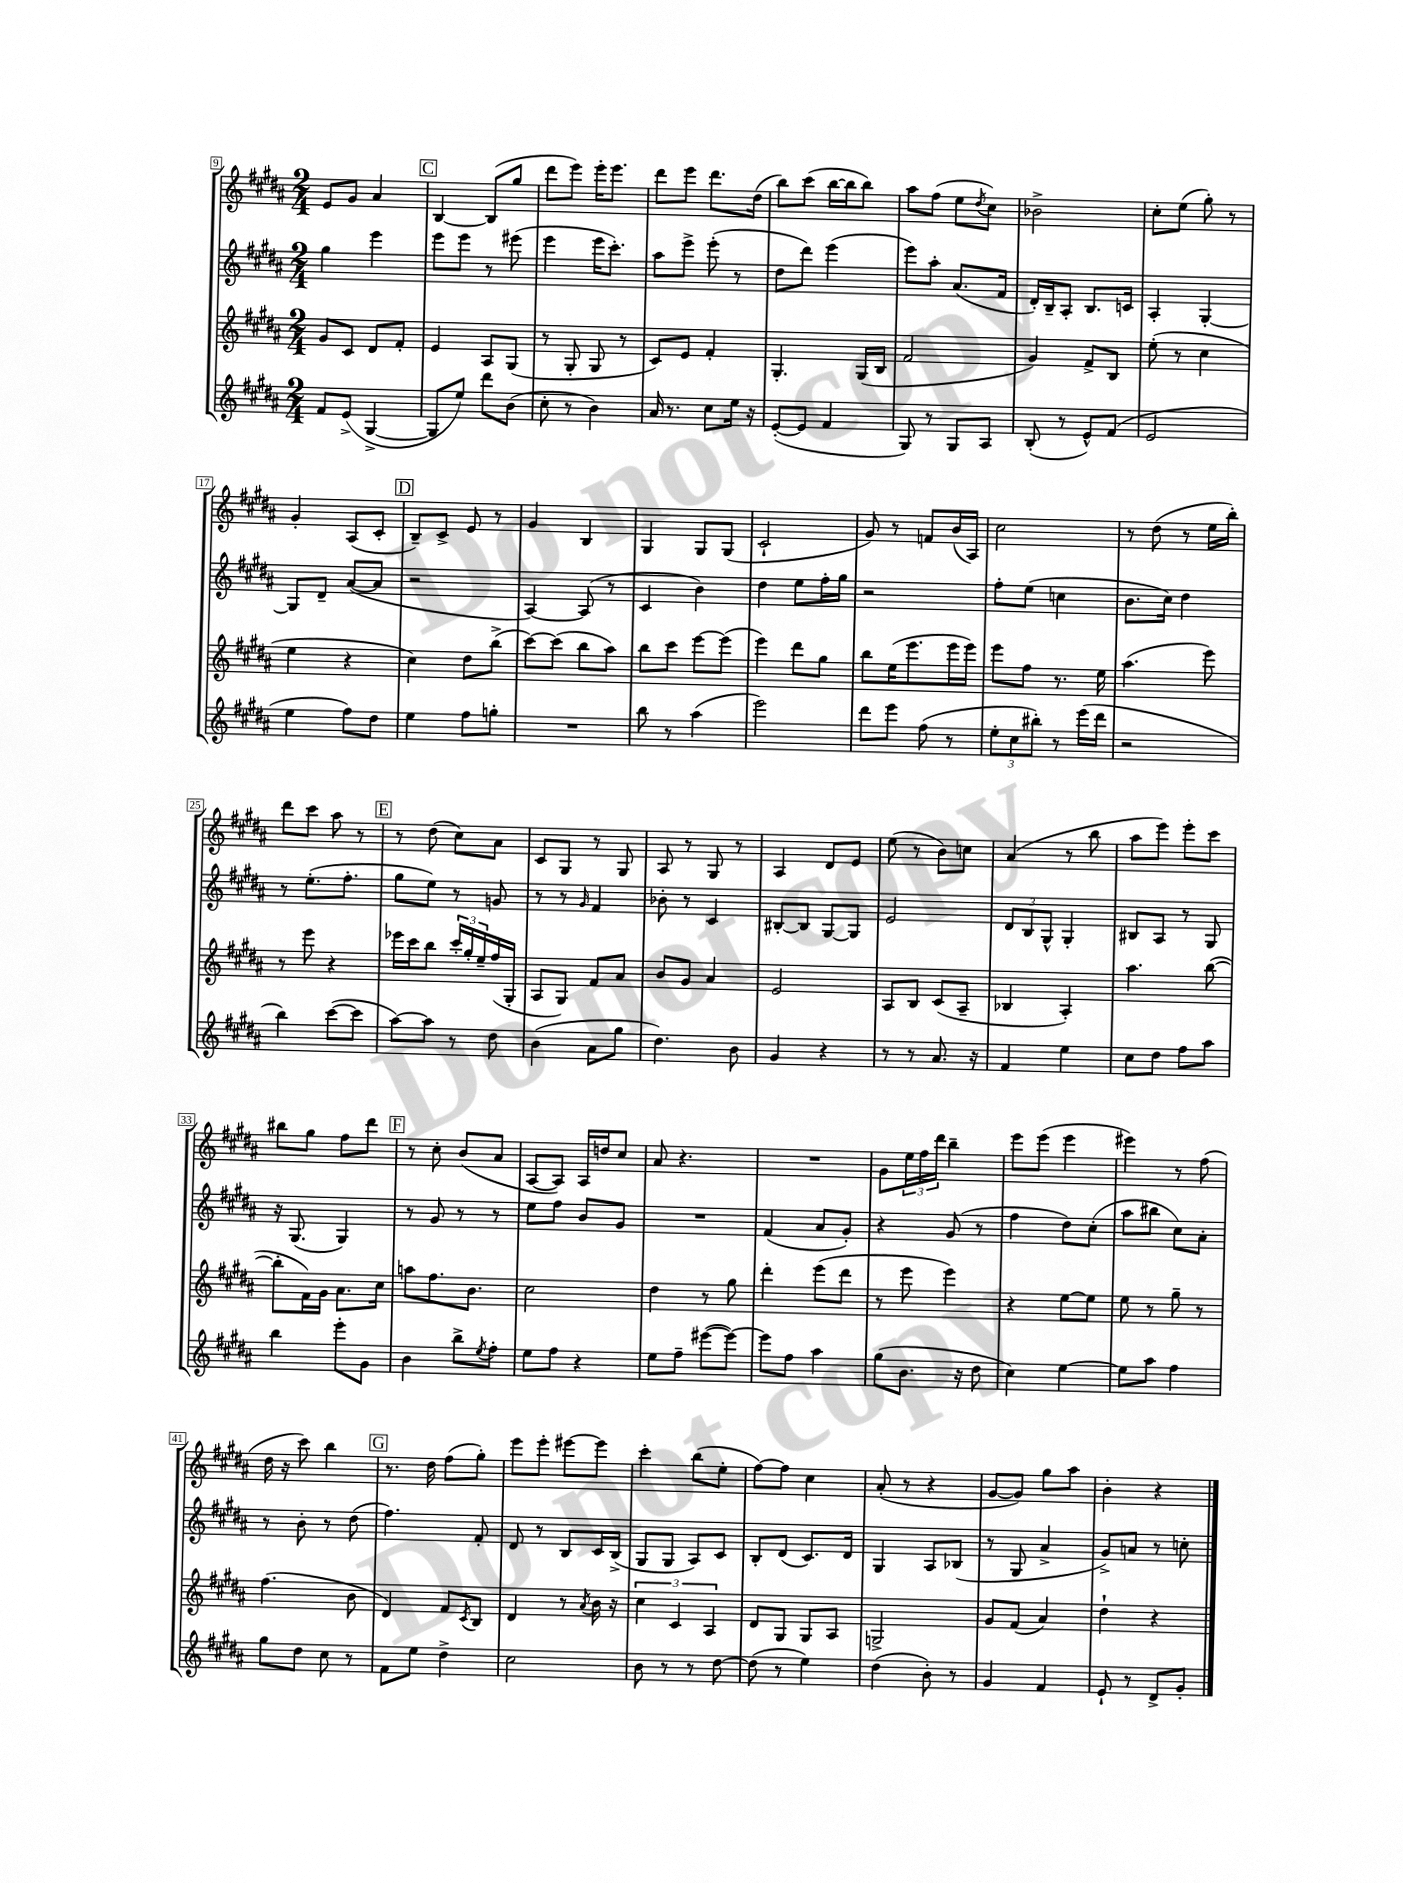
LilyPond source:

<<
\new StaffGroup <<
\new Staff = "s0" {
    \clef treble \key b \major \numericTimeSignature \time 2/4
    e'8 gis'8 ais'4 |
    \mark \markup { \box "C" } b4~ b8( gis''8 |
    dis'''8 e'''8) e'''16-. e'''8. |
    dis'''8 e'''8 dis'''8. dis''16( |
    b''8) cis'''8( b''16~ b''16 b''8) |
    ais''8 fis''8( e''8 \acciaccatura { dis''8 } cis''8) |
    bes'2-> |
    cis''8-. e''8( gis''8-.) r8 |
    gis'4-. ais8( cis'8-. |
    \mark \markup { \box "D" } b8--) cis'8-> e'8 r8 |
    gis'4 b4 |
    gis4 gis8 gis8( |
    cis'2-! |
    gis'8) r8 f'8 b'16( ais16) |
    cis''2 |
    r8 dis''8( r8 e''16 b''16-.) |
    dis'''8 cis'''8 ais''8 r8 |
    \mark \markup { \box "E" } r8 dis''8( cis''8) ais'8 |
    cis'8 gis8 r8 gis8 |
    ais8 r8 gis8 r8 |
    ais4 dis'8 e'8 |
    e''8( r8 b'8) c''8 |
    ais'4( r8 b''8 |
    ais''8 e'''8) e'''8-. cis'''8 |
    bis''8 gis''8 fis''8 dis'''8 |
    \mark \markup { \box "F" } r8 cis''8-. b'8( ais'8 |
    ais8~ ais8) ais16 d''16 cis''8 |
    ais'8 r4. |
    R2 |
    gis'8 \tuplet 3/2 { e''16 fis''16 dis'''16 } b''4-- |
    e'''8 e'''8( e'''4 |
    eis'''4) r8 fis''8( |
    dis''16 r16 cis'''8) b''4 |
    \mark \markup { \box "G" } r8. dis''16 fis''8( gis''8-.) |
    e'''8 e'''8-. eis'''8~ eis'''8 |
    cis'''4-. b''8( e''8-. |
    fis''8~) fis''8 cis''4 |
    ais'8-.( r8 r4 |
    gis'8~ gis'8) gis''8 ais''8 |
    b'4-. r4 \bar "|." |
}
\new Staff = "s1" {
    \clef treble \key b \major \numericTimeSignature \time 2/4
    gis''4 e'''4 |
    \mark \markup { \box "C" } e'''8 e'''8 r8 eis'''8( |
    e'''4 e'''16 cis'''8.-.) |
    ais''8 e'''8-> e'''8-.( r8 |
    dis''8 dis'''8) e'''4( |
    e'''8) ais''8-. ais'8.( fis'16 |
    dis'16-.) b16-- ais8-. b8. c'16 |
    ais4-. gis4~-. |
    gis8 dis'8-- ais'8~( ais'8 |
    \mark \markup { \box "D" } r2 |
    ais4~) ais8( r8 |
    cis'4 b'4) |
    dis''4 e''8 fis''16-. gis''16 |
    r2 |
    fis''8-. e''8( c''4 |
    b'8. cis''16) dis''4 |
    r8 e''8.-.( fis''8.-. |
    \mark \markup { \box "E" } gis''8 e''8) r8 g'8 |
    r8 r8 \grace { gis'16 } fis'4 |
    bes'8-. r8 cis'4 |
    bis8~-. bis8 gis8~ gis8 |
    e'2 |
    \tuplet 3/2 { dis'8 b8 gis8-^ } gis4-. |
    bis8 ais8 r8 gis8 |
    r16 gis8.( gis4) |
    \mark \markup { \box "F" } r8 gis'8 r8 r8 |
    e''8 fis''8 b'8 gis'8 |
    R2 |
    fis'4( ais'8 gis'8-.) |
    r4 gis'8( r8 |
    fis''4 dis''8) cis''8-.( |
    ais''8 bis''8 cis''8) ais'8-. |
    r8 b'8-. r8 dis''8( |
    \mark \markup { \box "G" } fis''4.) fis'8-. |
    dis'8 r8 b8 cis'16 b16->( |
    gis8 gis8 ais8) cis'8 |
    b8-. dis'8( cis'8.) dis'16 |
    gis4 ais8 bes8( |
    r8 gis8 ais'4-> |
    gis'8->) a'8 r8 c''8-. \bar "|." |
}
\new Staff = "s2" {
    \clef treble \key b \major \numericTimeSignature \time 2/4
    gis'8 cis'8 dis'8 fis'8-. |
    \mark \markup { \box "C" } e'4 ais8 gis8( |
    r8 gis8-. gis8 r8 |
    cis'8) e'8 fis'4-. |
    gis4.-. gis16( b16 |
    fis'2 |
    gis'4) fis'8-> b8 |
    e''8-.( r8 cis''4 |
    e''4 r4 |
    \mark \markup { \box "D" } cis''4) dis''8 b''8->( |
    cis'''8~) cis'''8( b''8 ais''8) |
    b''8 cis'''8 e'''8~ e'''8( |
    e'''4) dis'''8 gis''8 |
    b''8 e''16( e'''8. e'''16 e'''16) |
    e'''8 fis''8 r8. e''16 |
    ais''4.( e'''8) |
    r8 e'''8 r4 |
    \mark \markup { \box "E" } ees'''16 cis'''16 b''8 \tuplet 3/2 { cis'''16-. gis''16-. e''16-- } fis''16( gis16-. |
    ais8 gis8) fis'8 ais'8 |
    b'8 gis'8 ais'4 |
    e'2 |
    ais8 b8 cis'8( ais8-- |
    bes4 ais4-.) |
    ais''4. b''8~( |
    b''8-. fis'16) gis'16 ais'8. cis''16 |
    \mark \markup { \box "F" } a''8 fis''8. b'8. |
    cis''2 |
    dis''4 r8 gis''8 |
    dis'''4-. e'''8( dis'''8 |
    r8 e'''8 e'''4) |
    r4 e''8~ e''8 |
    e''8 r8 gis''8-- r8 |
    fis''4.( b'8 |
    \mark \markup { \box "G" } dis'4) fis'8 \acciaccatura { cis'8 } b8 |
    dis'4 r8 \acciaccatura { ais'8 } b'16 r16 |
    \tuplet 3/2 { cis''4 cis'4 ais4 } |
    dis'8 gis8 gis8 ais8 |
    g2-> |
    gis'8 fis'8( ais'4) |
    dis''4-! r4 \bar "|." |
}
\new Staff = "s3" {
    \clef treble \key b \major \numericTimeSignature \time 2/4
    fis'8 e'8->( gis4~-> |
    \mark \markup { \box "C" } gis8 e''8) dis'''8 b'8( |
    cis''8-. r8 b'4) |
    ais'16 r8. cis''8 e''16 r16 |
    e'8~-.( e'8 fis'4 |
    gis8) r8 gis8 ais8 |
    b8-.( r8 e'8-^) fis'8( |
    e'2 |
    e''4 fis''8) dis''8 |
    \mark \markup { \box "D" } e''4 fis''8 g''8-. |
    R2 |
    b''8 r8 ais''4( |
    e'''2) |
    dis'''8 e'''8 fis''8( r8 |
    \tuplet 3/2 { e''8-. cis''8 bis''8-.) } r8 e'''16( dis'''16 |
    r2 |
    b''4) cis'''8~( cis'''8 |
    \mark \markup { \box "E" } ais''8~) ais''8 r8 dis''8 |
    b'4( ais'8 gis''8 |
    dis''4.) b'8 |
    gis'4 r4 |
    r8 r8 ais'8. r16 |
    fis'4 e''4 |
    cis''8 dis''8 fis''8 ais''8 |
    b''4 e'''8-. gis'8 |
    \mark \markup { \box "F" } b'4 b''8-> \acciaccatura { e''8 } fis''8-. |
    e''8 fis''8 r4 |
    e''8 fis''8-- eis'''8~( eis'''8~) |
    eis'''8 fis''8 ais''4 |
    gis''8( b'8. r16 dis''8 |
    cis''4) e''4~ |
    e''8 ais''8 fis''4 |
    gis''8 dis''8 cis''8 r8 |
    \mark \markup { \box "G" } fis'8 e''8 dis''4-> |
    cis''2 |
    b'8 r8 r8 dis''8~ |
    dis''8( r8 e''4) |
    dis''4( b'8-.) r8 |
    gis'4 fis'4 |
    e'8-! r8 dis'8-> gis'8-. \bar "|." |
}
>>
>>
\layout { \context { \Score currentBarNumber = #9 \override BarNumber.stencil = #(make-stencil-boxer 0.1 0.3 ly:text-interface::print) } }
